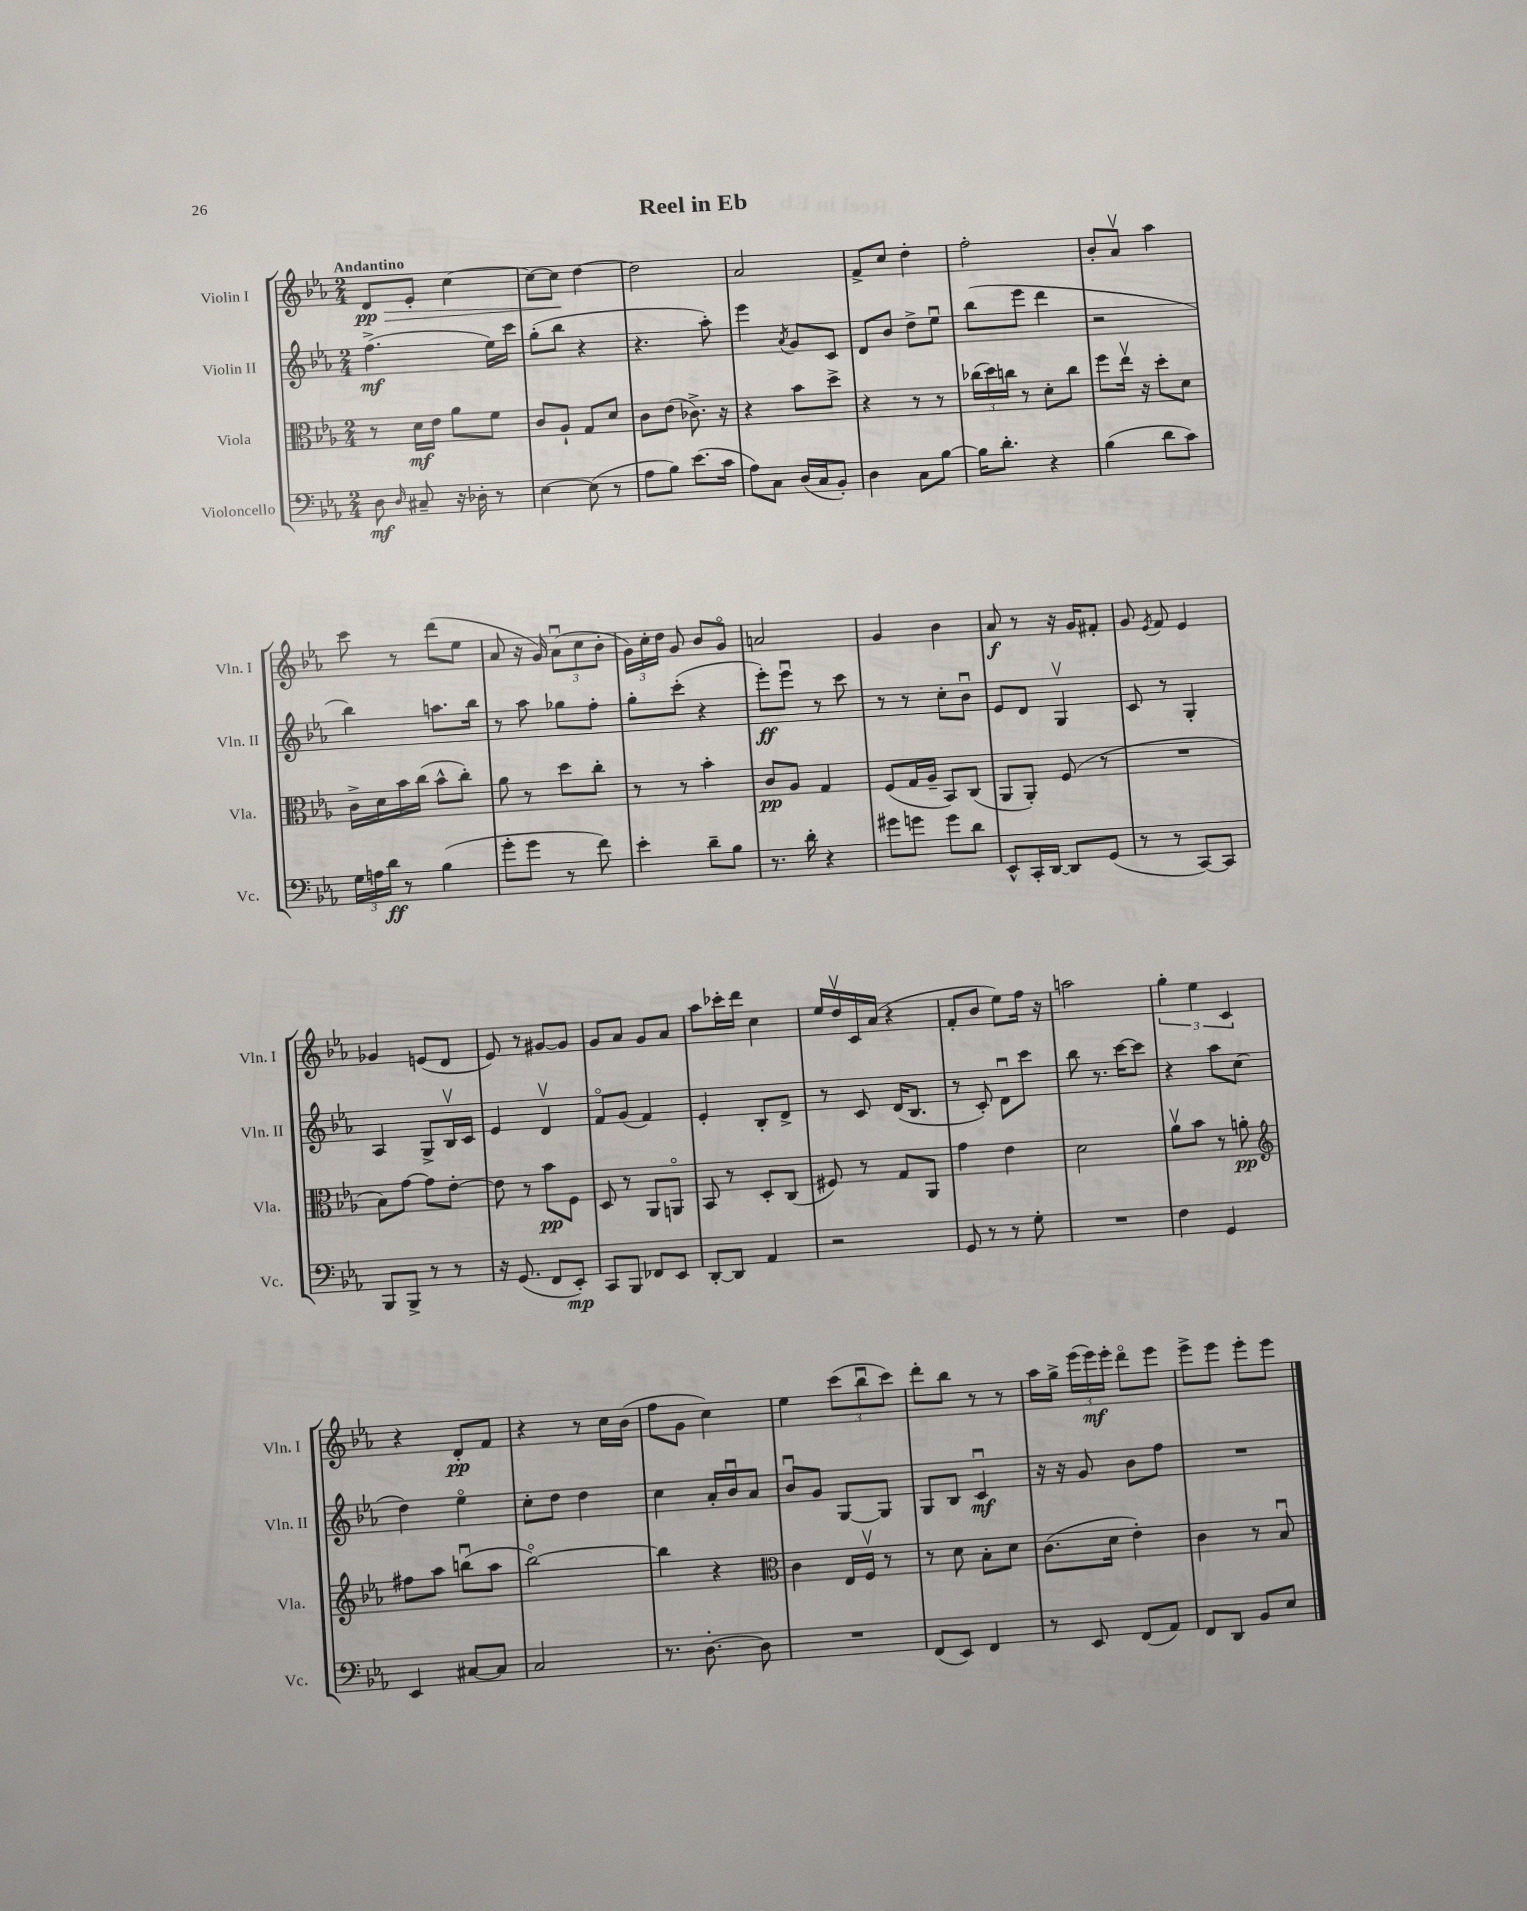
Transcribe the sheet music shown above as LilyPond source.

\header { title = "Reel in Eb" }
<<
\new StaffGroup <<
\new Staff = "s0" \with { instrumentName = "Violin I" shortInstrumentName = "Vln. I" } {
    \clef treble \key ees \major \numericTimeSignature \time 2/4 \tempo "Andantino"
    \autoBeamOff d'8[\pp\> ees'8]-. c''4~ |
    c''8[~ c''8]\! d''4~ |
    d''2 |
    aes'2 |
    f'8[-> c''8] d''4-. |
    f''2-. |
    bes'8[-. aes'8]\upbow aes''4 |
    c'''8 r8 d'''8[( ees''8] |
    aes'8 r16 g'16) \tuplet 3/2 { aes'8[\downbow( c''8 bes'8]-. } |
    \tuplet 3/2 { g'16[) c''16-. d''16] } g'8 bes'8[ g'8]\flageolet |
    a'2 |
    g'4 bes'4 |
    aes'8\f r8 r16 g'16[ fis'8]-. |
    g'8 \acciaccatura { ees'8 } f'8 ees'4 |
    ges'4 e'8[( d'8] |
    ees'8) r8 gis'8[~ gis'8] |
    g'8[ aes'8] g'8[ aes'8] |
    aes''8[ ces'''16-. d'''16] c''4 |
    ees''16[ d''16\upbow c'16 aes'16]( r4 |
    f'8[-. bes'8] ees''8[) f''16] r16 |
    a''2 |
    \tuplet 3/2 { g''4-. ees''4 c'4 } |
    r4 d'8[-.\pp f'8] |
    r4 r8 c''16[ bes'16]( |
    f''8[ g'8] c''4) |
    ees''4 \tuplet 3/2 { c'''8[( bes''8\downbow c'''8]) } |
    d'''8[-. bes''8] r8 r8 |
    aes''16[ g''16]-> \tuplet 3/2 { ees'''16[( ees'''16\mf) ees'''16]-. } d'''8[\flageolet ees'''8] |
    ees'''8[-> ees'''8] ees'''8[-. ees'''8] \bar "|." |
}
\new Staff = "s1" \with { instrumentName = "Violin II" shortInstrumentName = "Vln. II" } {
    \clef treble \key ees \major \numericTimeSignature \time 2/4
    \autoBeamOff f''4.->\mf( ees''16[) c'''16] |
    g''8[-.( bes''8] r4 |
    r4. aes''8-.) |
    ees'''4 \acciaccatura { aes'8 } g'8[ c'8] |
    d'8[ bes'8] d''8[-> ees''8]\downbow |
    bes''8[( ees'''8] d'''4 |
    r2 |
    bes''4) a''8.[ bes''16] |
    r8 aes''8 ges''8[ f''8]-. |
    g''8[-. c'''8]-.( r4 |
    ees'''8[-.\ff) ees'''8]\downbow r8 c'''8 |
    r8 r8 c''8[-. bes'8]\downbow |
    ees'8[ d'8] g4\upbow |
    c'8 r8 g4-. |
    aes4 g8[-> bes16\upbow c'16] |
    ees'4 d'4\upbow |
    f'8[\flageolet g'8]( f'4) |
    ees'4-. bes8[-. d'8]-> |
    r8 c'8 d'16[( bes8.] |
    r8 c'8-.) d'8[\downbow c'''8] |
    bes''8 r8. c'''16[~ c'''8] |
    r4 aes''8[ c''8]( |
    d''4) ees''4\flageolet |
    c''8[-. d''8] d''4 |
    c''4 aes'16[-. bes'16\downbow aes'8] |
    bes'8[\downbow g'8] g8[~ g8] |
    g8[ bes8] c'4\downbow\mf |
    r16 r16 g'8 bes'8[ f''8] |
    R2 \bar "|." |
}
\new Staff = "s2" \with { instrumentName = "Viola" shortInstrumentName = "Vla." } {
    \clef alto \key ees \major \numericTimeSignature \time 2/4
    \autoBeamOff r8 d'16[\mf ees'16] aes'8[ f'8] |
    c'8[ aes8]-! g8[ d'8] |
    c'8[ ees'8]( ces'8.->) r16 |
    r4 bes'8[ d''8]-> |
    r4 r8 r8 |
    \tuplet 3/2 { ces''16[( d''16) c''16] } r8 d'8[-. c''8] |
    f''8[ ees''16]\upbow r16 d''8[-. d'8] |
    c'16[-> d'16 bes'16 c''16]( bes'8[-^ c''8]-.) |
    aes'8 r8 d''8[ c''8]-. |
    r8 r8 bes'4-. |
    c'8[\pp aes8] g4 |
    f8[( g16 aes16]-- bes,8[) c8]( |
    aes,8[ aes,8]-.) f8( r8 |
    R2 |
    bes8[) g'8]~ g'8[ ees'8]~-. |
    ees'8 r8 bes'8[\pp f8] |
    d8 r8 aes,8[ a,8]\flageolet |
    bes,8 r8 d8[-. c8]( |
    fis8) r8 g8[ aes,8] |
    g'4 ees'4 |
    d'2 |
    aes'8[\upbow bes'8] r8 a'8-.\pp |
    \clef treble fis''8[ aes''8] b''8[\downbow( aes''8] |
    bes''2~\flageolet) |
    bes''4 r4 |
    \clef alto c'4 ees16[ f16]\upbow r8 |
    r8 d'8 bes8[-. d'8] |
    c'8.[( d'16] ees'4-.) |
    c'4 r8 bes8\downbow \bar "|." |
}
\new Staff = "s3" \with { instrumentName = "Violoncello" shortInstrumentName = "Vc." } {
    \clef bass \key ees \major \numericTimeSignature \time 2/4
    \autoBeamOff d8\mf \grace { d16 } cis8-- r16 des16-. r8 |
    ees4~ ees8( r8 |
    aes8[ bes8]) ees'8.[( c'16] |
    aes8[) c8] d16[( c16 bes,8]-.) |
    d4 c8[ bes8]~ |
    bes16[ d'8.]-. r4 |
    bes4( d'8[ c'8]) |
    \tuplet 3/2 { g16[ a16 d'16]\ff } r8 bes4( |
    g'8[-. g'8] r8 f'8) |
    ees'4-. d'8[-- bes8] |
    r8. d'16-. r4 |
    gis'8[ g'8] g'8[ d'8] |
    ees,8[-^ c,16-. d,16]~ d,8[ g,8]( |
    r8 r8 c,8[~) c,8] |
    bes,,8[ bes,,8]-> r8 r8 |
    r16 g,8.( f,8[ ees,8]-.\mp) |
    c,8[ bes,,8] fes,8[ ees,8] |
    d,8[~-. d,8] aes,4 |
    r2 |
    g,8 r8 r8 g8-. |
    R2 |
    f4 g,4 |
    ees,4 cis8[~ cis8] |
    c2 |
    r8. d8.~-. d8 |
    R2 |
    f,8[( ees,8]) f,4 |
    r8 ees,8 f,8[( aes,8]) |
    f,8[ d,8] bes,8[ ees8] \bar "|." |
}
>>
>>
\layout { \context { \Score \remove "Bar_number_engraver" } }
